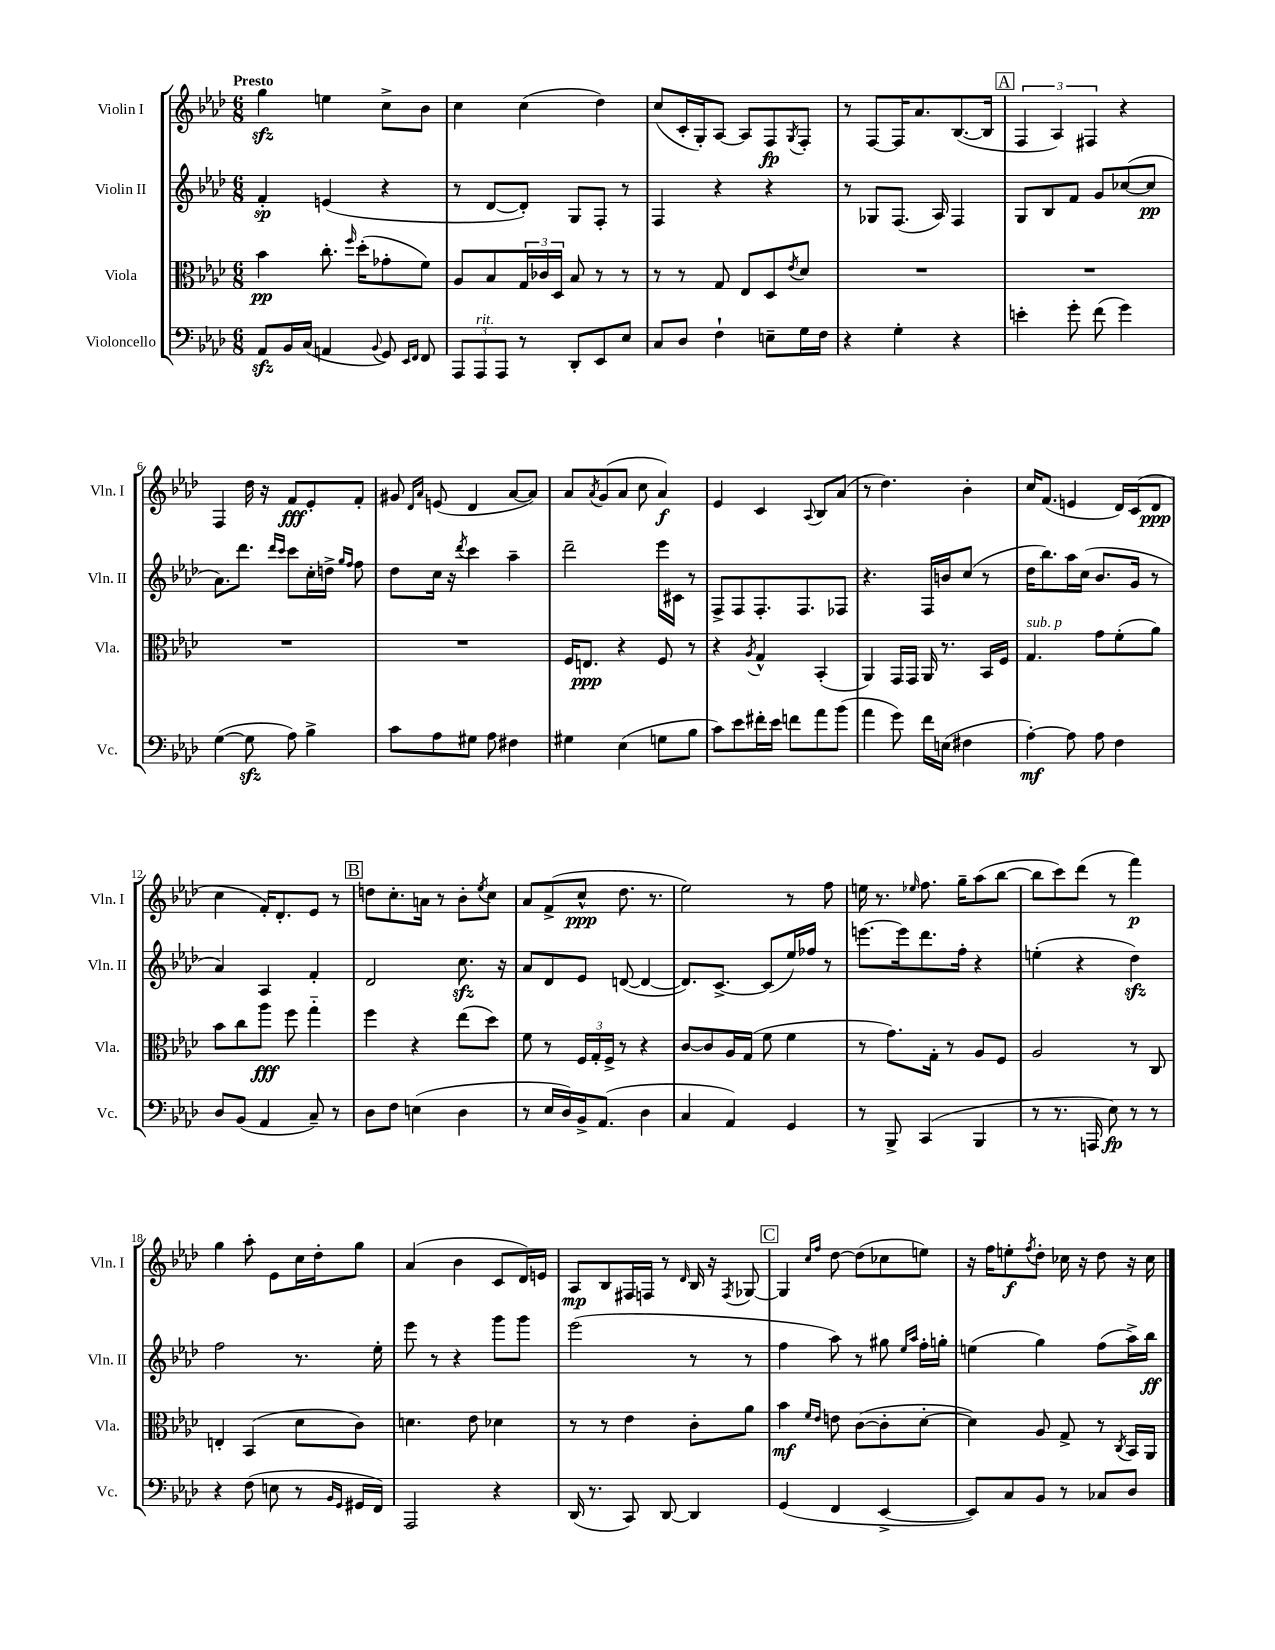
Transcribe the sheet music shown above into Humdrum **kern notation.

**kern	**kern	**kern	**kern
*staff4	*staff3	*staff2	*staff1
*clefF4	*clefC3	*clefG2	*clefG2
*k[b-e-a-d-]	*k[b-e-a-d-]	*k[b-e-a-d-]	*k[b-e-a-d-]
*M6/8	*M6/8	*M6/8	*M6/8
8AA-	4b-	4f'	4gg
16BB-	.	.	.
(16C	.	.	.
4AA	8.cc'	(4e	4ee
.	16qqff	.	.
.	(16dd-'	.	.
8qqBB-	.	.	.
8GG)	8g-'	4r	8cc^
16qqEE-	.	.	.
16qqFF	.	.	.
8FF	8f)	.	8b-
=	=	=	=
12AAA-	8A-	8r	4cc
12AAA-	.	.	.
.	8B-	[8d-	.
12AAA-	.	.	.
8r	24G	8d-'])	(4cc
.	24c-	.	.
.	24D-	.	.
8DD-'	8B-	8G	.
8EE-	8r	8F'	4dd-)
8E-	8r	8r	.
=	=	=	=
8C	8r	4F	(8cc
8D-	8r	.	16c'
.	.	.	16G')
4F`	8G	4r	[8A-
.	8E-	.	8A-]
8E~	8D-	4r	8F
.	8qe-	.	8qG
16G	8d-	.	8F'
16F	.	.	.
=	=	=	=
4r	2.r	8r	8r
.	.	8G-	[8F
4G'	.	(8.F	16F]
.	.	.	8.a-
.	.	16A-)	.
4r	.	4F	([8.B-
.	.	.	16B-]
=	=	=	=
4e'	2.r	8G	6F
.	.	8B-	.
.	.	.	6A-)
8g'	.	8f	.
.	.	.	6F#
(8f	.	8g	.
4g)	.	([8cc-	4r
.	.	8cc-]	.
=	=	=	=
([4G	2.r	8.a-)	4F
.	.	8.ddd-	.
8G]	.	.	16dd-
.	.	.	16r
.	.	16qqddd-	.
.	.	16qqccc	.
8A-)	.	8ccc	8f
4B-^	.	16cc'	8e-'
.	.	16dd^	.
.	.	16qqgg	.
.	.	16qqff	.
.	.	8ff	8f'
=	=	=	=
8c	2.r	8dd-	8g#
.	.	.	16qqd-
.	.	.	16qqa-
8A-	.	16cc	(8e
.	.	16r	.
.	.	8qddd-	.
8G#	.	4ccc	4d-
8A-	.	.	.
4F#	.	4aa-~	[8a-
.	.	.	8a-])
=	=	=	=
4G#	16F	2ddd-~	8a-
.	8.E	.	.
.	.	.	8qa-
.	.	.	(8g
(4E-	4r	.	8a-
.	.	.	8cc
8G	8F	16eee-	4a-)
.	.	16c#	.
8B-	8r	8r	.
=	=	=	=
8c)	4r	8F^	4e-
8e-	.	8F	.
.	8qA-	.	.
16f#'	4G^^	8.F'	4c
16e-	.	.	.
8f	.	.	.
.	.	8.F	.
.	.	.	8qqA-
8a-	(4BB-'	.	8B-
(8b-	.	8F-	(8a-
=	=	=	=
4a-	4AA-)	4.r	8r
.	.	.	4.dd-)
8g)	16GG	.	.
.	16GG	.	.
16f	16AA-	16F	.
(16E	8.r	16b	.
4F#	.	(8cc	4b-'
.	16BB-	8r	.
.	16F	.	.
=	=	=	=
[4A-')	4.G	16dd-	16cc
.	.	8.bb-)	(8.f
8A-]	.	16aa-	4e
.	.	(16cc	.
8A-	8g	8.b-	.
4F	(8f'	.	16d-)
.	.	16g	(16c
.	8a-)	8r	8d-
=	=	=	=
8D-	8b-	4a-)	4cc
(8BB-	8cc	.	.
4AA-	8aa-	4A-	16f')
.	.	.	8.d-'
.	8ff	.	.
8C~)	4gg'~	4f'	8e-
8r	.	.	8r
=	=	=	=
8D-	4ff	2d-	8dd
8F	.	.	8.cc'
(4E	4r	.	.
.	.	.	16a
.	.	.	8r
4D-	(8ee-	8.cc	8b-'
.	.	.	8qee-
.	8dd-)	.	8cc
.	.	16r	.
=	=	=	=
8r	8f	8a-	8a-
16E-	8r	8d-	(8f^
16D-)	.	.	.
16BB-^	24F	8e-	8cc^^
.	24G'	.	.
(8.AA-	.	.	.
.	24F^	.	.
.	8r	([8d	8.dd-
4D-	4r	4d_	.
.	.	.	8.r
=	=	=	=
4C	[8c	8.d])	2ee-)
.	8c]	.	.
.	.	[8.c^	.
4AA-)	16A-	.	.
.	(16G	.	.
.	8f	(8c]	.
4GG	4f	16ee-)	8r
.	.	16ff-	.
.	.	8r	8ff
=	=	=	=
8r	8r	[8.eee	16ee
.	.	.	8.r
8BBB-^	8.g)	.	.
.	.	16eee]	.
.	.	.	16qqee-
(4CC	.	8.ddd-	8.ff
.	16G'	.	.
.	8r	.	.
.	.	16ff'	16gg~
4BBB-	8A-	4r	(8aa-
.	8F	.	[8bb-
=	=	=	=
8r	2A-	(4ee'	8bb-]
8.r	.	.	8ccc)
.	.	4r	(8ddd-
16AAA	.	.	.
8E-)	.	.	8r
8r	8r	4dd-)	4fff)
8r	8C	.	.
=	=	=	=
4r	4E'	2ff	4gg
(8F	(4BB-	.	8aa-'
8E	.	.	8e-
8r	8d-	8.r	16cc
.	.	.	16dd-'
16qqBB-	.	.	.
16qqGG	.	.	.
16GG#	8c)	.	8gg
16FF)	.	16ee-'	.
=	=	=	=
2AAA-	4.d	8eee-	(4a-
.	.	8r	.
.	.	4r	4b-
.	8e-	.	.
4r	4d-	8ggg	8c
.	.	8ggg	16d-)
.	.	.	16e
=	=	=	=
(16DD-	8r	(2eee-	8A-
8.r	.	.	.
.	8r	.	8B-
8CC)	4e-	.	16F#
.	.	.	16F
[8DD-	.	.	8r
.	.	.	16qqd-
4DD-]	8c'	8r	16B-
.	.	.	16r
.	.	.	8qF
.	8a-	8r	[8G-
=	=	=	=
(4GG	4b-	4ff	4G-]
.	16qqf	.	16qqcc
.	16qqe-	.	16qqff
4FF	8e	8aa-)	[8dd-
.	([8c	8r	(8dd-]
[4EE-^	8c']	8gg#	8cc-
.	.	16qqee-	.
.	.	16qqaa-	.
.	[8d-'	16ff'	8ee)
.	.	16gg'	.
=	=	=	=
8EE-])	4d-])	(4ee	16r
.	.	.	16ff
8C	.	.	8ee'
.	.	.	8qff
8BB-	8A-	4gg)	8dd-'
8r	8G^	.	16cc-
.	.	.	16r
8C-	8r	(8ff	8dd-
.	8qC	.	.
8D-	16BB-	16aa-^)	16r
.	16AA-	16bb-	16cc-
==	==	==	==
*-	*-	*-	*-
